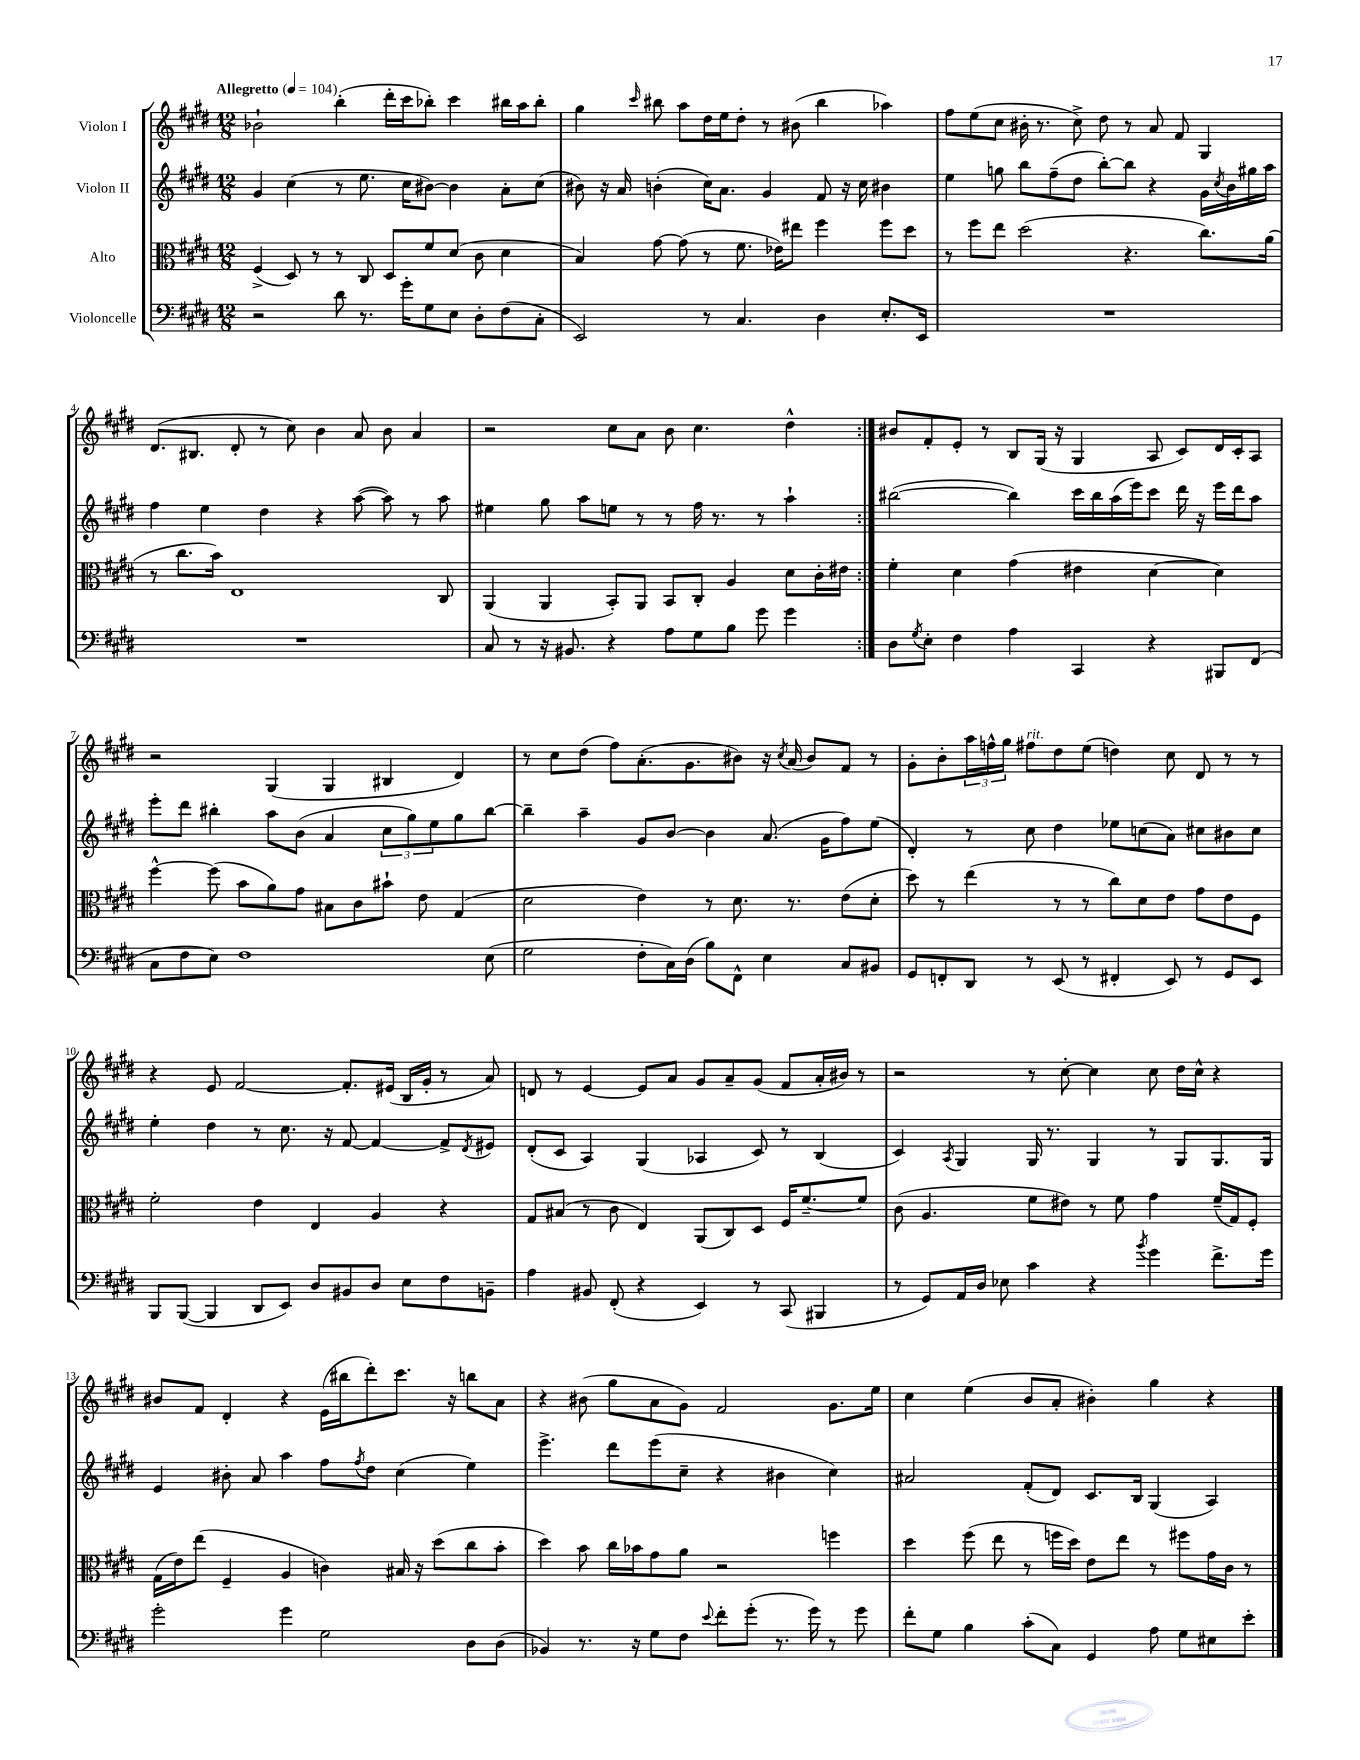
<<
\new StaffGroup <<
\new Staff = "s0" \with { instrumentName = "Violon I" } {
    \clef treble \key e \major \numericTimeSignature \time 12/8 \tempo "Allegretto" 4 = 104
    \repeat volta 2 { bes'2-! b''4-.( dis'''16-. cis'''16 bes''8-.) cis'''4 bis''16 a''16 bis''8-. |
    gis''4 \grace { cis'''16 } bis''8 a''8 dis''16 e''16 dis''8-. r8 bis'8( bis''4 aes''4) |
    fis''8 e''8( cis''8 bis'16-. r8. cis''8->) dis''8 r8 a'8 fis'8 gis4 |
    dis'8.( bis8. dis'8-. r8 cis''8) b'4 a'8 b'8 a'4 |
    r2 cis''8 a'8 b'8 cis''4. dis''4-^ | }
    bis'8 fis'8-. e'8-. r8 b8 gis16( r16 gis4 a8 cis'8) dis'16 cis'16-. a8 |
    r2 gis4( gis4 bis4 dis'4) |
    r8 cis''8 dis''8( fis''8) a'8.-.( gis'8. bis'8) r16 \acciaccatura { cis''8 } a'16( bis'8) fis'8 r8 |
    gis'8-. b'8-. \tuplet 3/2 { a''16 f''16-^ gis''16 } fis''8^\markup { \italic "rit." } dis''8 e''8( d''4) cis''8 dis'8 r8 r8 |
    r4 e'8 fis'2~ fis'8.-. eis'16( b16 gis'16-. r8 a'8) |
    d'8 r8 e'4~ e'8 a'8 gis'8 a'8-- gis'8( fis'8 a'16-. bis'16) r8 |
    r2 r8 cis''8~-. cis''4 cis''8 dis''16 cis''16-^ r4 |
    bis'8 fis'8 dis'4-. r4 e'16( bis''16 dis'''8-.) cis'''8. r16 b''8 a'8 |
    r4 bis'8( gis''8 a'8 gis'8) fis'2 gis'8. e''16 |
    cis''4 e''4( b'8 a'8-. bis'4-.) gis''4 r4 \bar "|." |
}
\new Staff = "s1" \with { instrumentName = "Violon II" } {
    \clef treble \key e \major \numericTimeSignature \time 12/8
    \repeat volta 2 { gis'4 cis''4( r8 e''8. cis''16 bis'8~) bis'4 a'8-. cis''8( |
    bis'8) r16 a'16 b'4-.( cis''16) a'8. gis'4 fis'8 r16 cis''16 bis'4 |
    e''4 g''8 b''8 fis''8--( dis''8 b''8~-.) b''8 r4 gis'16 \acciaccatura { cis''8 } b'16 gis''16 a''16 |
    fis''4 e''4 dis''4 r4 a''8~( a''8) r8 a''8 |
    eis''4 gis''8 a''8 e''8 r8 r8 fis''16 r8. r8 a''4-! | }
    bis''2~( bis''4) cis'''16 bis''16 a''16( e'''16) cis'''8 dis'''16 r16 e'''16 dis'''16 a''8 |
    e'''8-. dis'''8 bis''4-. a''8 b'8( a'4 \tuplet 3/2 { cis''8 gis''8) e''8 } gis''8 bis''8~ |
    bis''4-- a''4-- gis'8 b'8~ b'4 a'8.( gis'16 fis''8) e''8( |
    dis'4-.) r8 cis''8 dis''4 ees''8 c''8( a'8) cis''8 bis'8 cis''8 |
    e''4-. dis''4 r8 cis''8. r16 fis'8~ fis'4~ fis'8-> \acciaccatura { dis'8 } eis'8 |
    dis'8-.( cis'8 a4) gis4( aes4 cis'8) r8 b4( |
    cis'4) \acciaccatura { a8 } gis4 gis16 r8. gis4 r8 gis8 gis8. gis16 |
    e'4 bis'8-. a'8 a''4 fis''8 \acciaccatura { fis''8 } dis''8 cis''4( e''4) |
    e'''4.-> dis'''8 e'''8( cis''8-- r4 bis'4 cis''4) |
    ais'2 fis'8-.( dis'8) cis'8. b16 gis4( a4) \bar "|." |
}
\new Staff = "s2" \with { instrumentName = "Alto" } {
    \clef alto \key e \major \numericTimeSignature \time 12/8
    \repeat volta 2 { fis4->( dis8) r8 r8 cis8 dis8 fis'8 dis'8( cis'8 dis'4 |
    b4) gis'8~ gis'8( r8 fis'8. ees'16) eis''8 fis''4 fis''8 dis''8 |
    r8 fis''8 e''8 dis''2( r4. cis''8.) a'16( |
    r8 cis''8. b'16) e1 cis8 |
    a,4( a,4 b,8-.) a,8 b,8 cis8-. a4 dis'8 cis'16-. eis'16 | }
    fis'4-. dis'4 gis'4( eis'4 dis'4~ dis'4) |
    fis''4~-^ fis''8( b'8 a'8) gis'8 bis8 cis'8 bis'8-! e'8 gis4( |
    dis'2 e'4) r8 dis'8. r8. e'8( dis'8-. |
    dis''8) r8 e''4( r8 r8 cis''8) dis'8 e'8 gis'8 e'8 fis8 |
    fis'2-. e'4 e4 a4 r4 |
    gis8 bis8( r8 cis'8 e4) a,8( cis8) dis8 fis16 fis'8.~-- fis'8 |
    cis'8( a4. fis'8 eis'8) r8 fis'8 gis'4 fis'16--( gis16) fis8-. |
    gis16( e'16) e''8( fis4-- a4 c'4) bis16 r16 dis''8( cis''8 b'8-. |
    dis''4) b'8 cis''16 bes'16 gis'8 a'8 r2 f''4 |
    dis''4 fis''8( e''8 r8 f''16 dis''16) e'8 e''8 r8 fis''8 gis'16 cis'16 r8 \bar "|." |
}
\new Staff = "s3" \with { instrumentName = "Violoncelle" } {
    \clef bass \key e \major \numericTimeSignature \time 12/8
    \repeat volta 2 { r2 dis'8 r8. gis'16-. gis8 e8 dis8-. fis8( cis8-. |
    e,2) r8 cis4. dis4 e8.-. e,16 |
    R1. |
    R1. |
    cis8 r8 r16 bis,8. r4 a8 gis8 b8 gis'8 gis'4 | }
    dis8 \acciaccatura { gis8 } e8-. fis4 a4 cis,4 r4 bis,,8 fis,8( |
    cis8 fis8 e8) fis1 e8( |
    gis2 fis8-. cis16) dis16( b8) fis,8-^ e4 cis8 bis,8 |
    gis,8 f,8-. dis,8 r8 e,8( r8 fis,4-. e,8) r8 gis,8 e,8 |
    b,,8 b,,8~( b,,4 dis,8 e,8) dis8 bis,8 dis8 e8 fis8 b,8-- |
    a4 bis,8 fis,8-.( r4 e,4) r8 cis,8( bis,,4 |
    r8 gis,8) a,16 dis16 ees8 cis'4 r4 \acciaccatura { b'8 } gis'4 fis'8.-> gis'16 |
    gis'2-. gis'4 gis2 dis8 dis8( |
    bes,4) r8. r16 gis8 fis8 \appoggiatura { e'8 } fis'8-. gis'8-.( r8. gis'16) r8 gis'8 |
    fis'8-. gis8 b4 cis'8-.( cis8) gis,4 a8 gis8 eis8 e'8-. \bar "|." |
}
>>
>>
